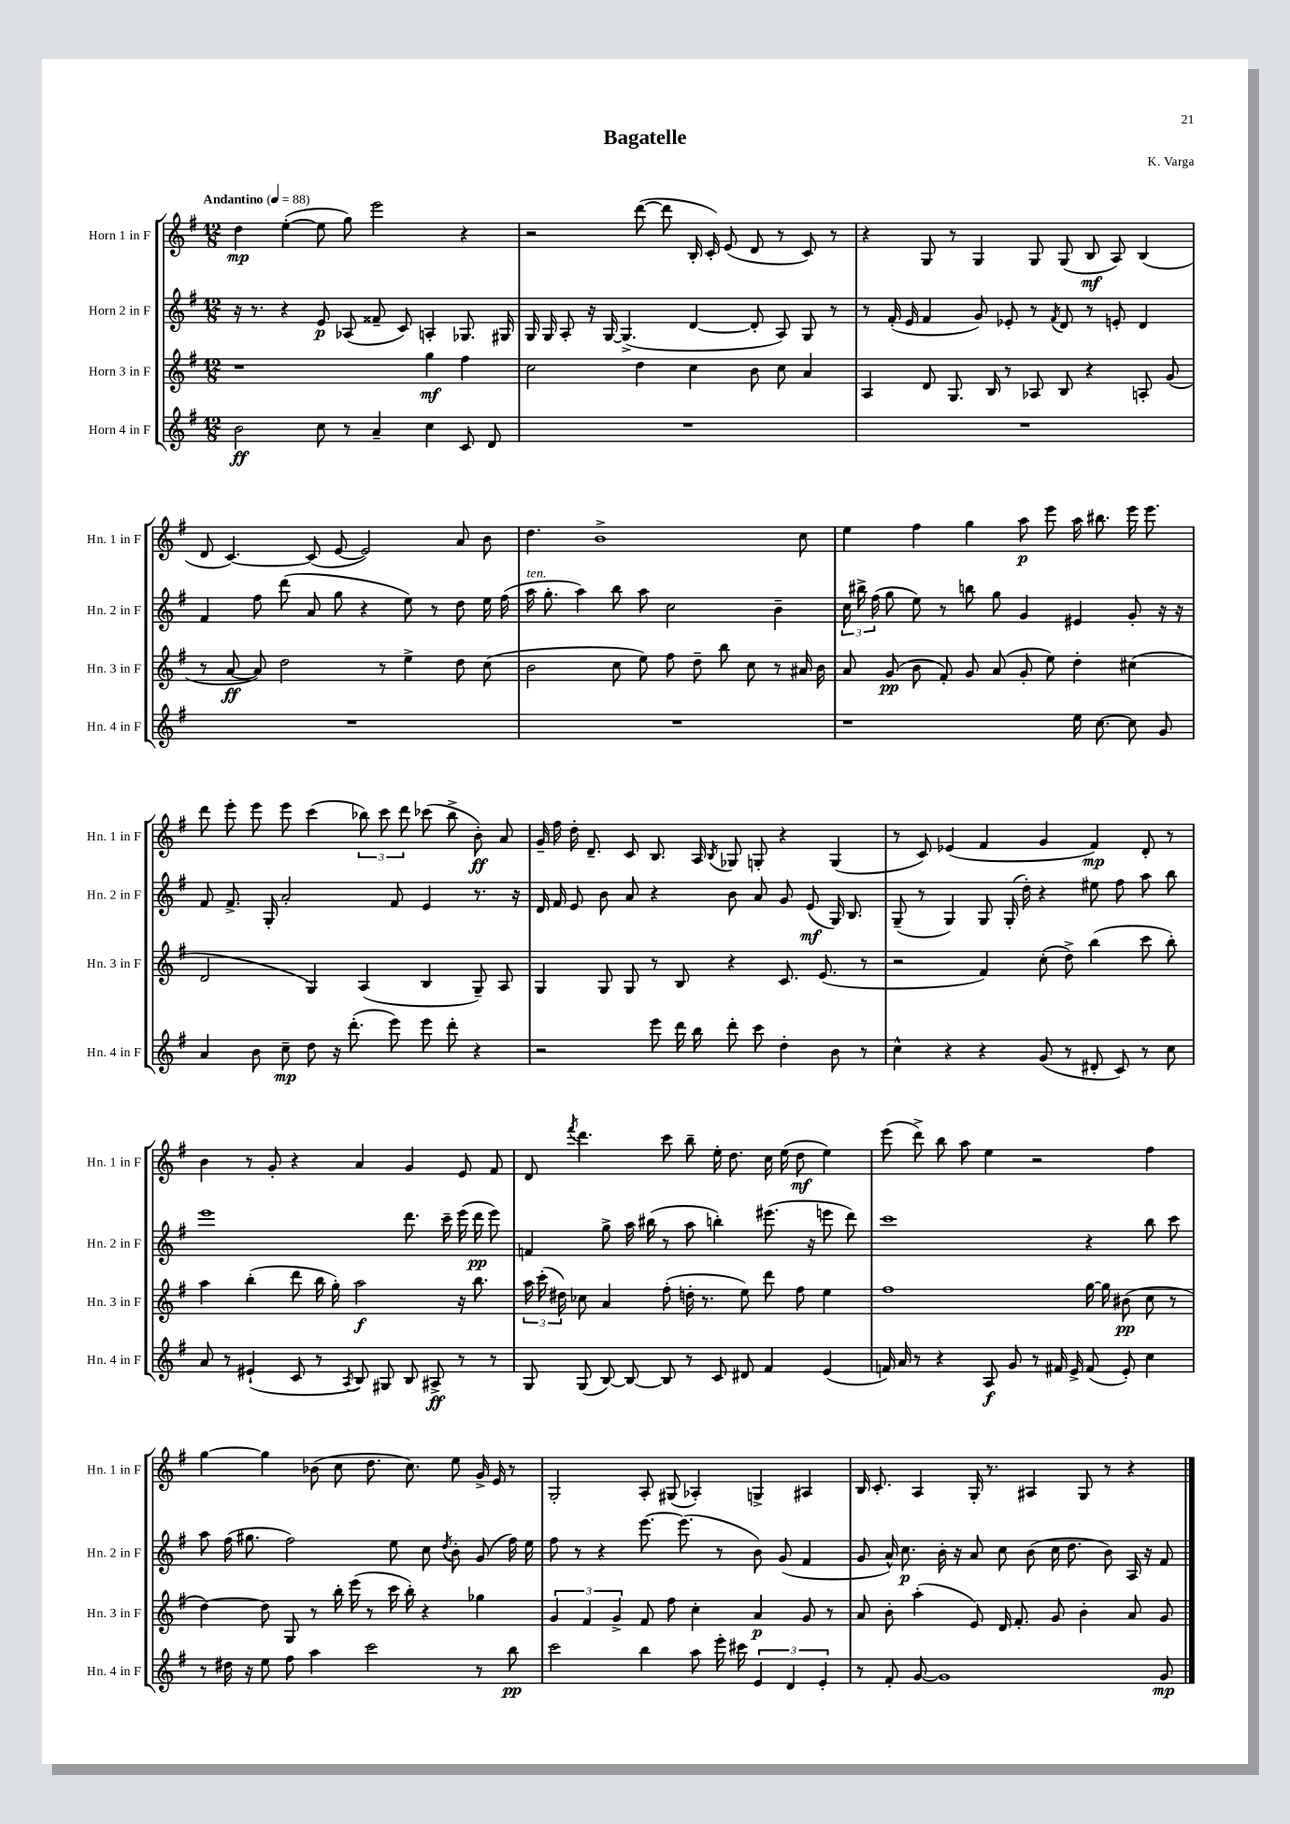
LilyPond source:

\header { title = "Bagatelle" composer = "K. Varga" }
<<
\new StaffGroup <<
\new Staff = "s0" \with { instrumentName = "Horn 1 in F" shortInstrumentName = "Hn. 1 in F" } {
    \clef treble \key g \major \numericTimeSignature \time 12/8 \tempo "Andantino" 4 = 88
    \autoBeamOff d''4\mp e''4~-.( e''8 g''8) e'''2 r4 |
    r2 d'''8~( d'''8 b16-. c'16-.) e'8( d'8 r8 c'8) r8 |
    r4 g8 r8 g4 g8 g8( b8\mf a8) b4( |
    d'8 c'4.~) c'8( e'8~ e'2) a'8 b'8 |
    d''4. b'1-> c''8 |
    e''4 fis''4 g''4 a''8\p e'''8 a''16 bis''8. e'''16 e'''8. |
    d'''8 e'''8-. e'''8 e'''8 c'''4( \tuplet 3/2 { bes''8) c'''8 d'''8 } ces'''8( bes''8-> b'8-.\ff) a'8 |
    g'16-- fis''16 d''16-. d'8.-- c'8 b8. a16 \acciaccatura { b8 } ges8 g8-. r4 g4( |
    r8 c'8) ees'4( fis'4 g'4 fis'4\mp) d'8-. r8 |
    b'4 r8 g'8-. r4 a'4 g'4 e'8 fis'8 |
    d'8 \acciaccatura { fis'''8 } d'''4. c'''8 b''8-- e''16-. d''8. c''16 e''16( d''8\mf e''4) |
    e'''8( d'''8->) b''8 a''8 e''4 r2 fis''4 |
    g''4~ g''4 bes'8( c''8 d''8. c''8.) e''8 g'16-> e'16 r8 |
    g2-. a8-. gis8( aes4-.) g4-> ais4 |
    b16 c'8.-. a4 g16-. r8. ais4 g8 r8 r4 \bar "|." |
}
\new Staff = "s1" \with { instrumentName = "Horn 2 in F" shortInstrumentName = "Hn. 2 in F" } {
    \clef treble \key g \major \numericTimeSignature \time 12/8
    \autoBeamOff r16 r8. r4 e'8\p aes8( fisis'8-- c'8) a4-. ges8. gis16 |
    g16 g16 a8-. r16 g16~ g4.->( d'4~ d'8-. a8) g8 r8 |
    r8 fis'16-.( e'16 fis'4 g'8) ees'8-. r8 \acciaccatura { fis'8 } d'8 r8 e'8-. d'4 |
    fis'4 fis''8 d'''8( a'8 g''8 r4 e''8) r8 d''8 e''16 fis''16( |
    a''16^\markup { \italic "ten." } g''8.-. a''4) b''8 a''8 c''2 b'4-- |
    \tuplet 3/2 { c''16 bis''16-> fis''16( } g''8 e''8) r8 b''8 g''8 g'4 eis'4 g'8-. r16 r16 |
    fis'8 fis'8.-> g16-. a'2-. fis'8 e'4 r8. r16 |
    d'16 fis'16 e'8 b'8 a'8 r4 b'8 a'8 g'8 e'8\mf( g16) b8. |
    g8--( r8 g4) g8 g16-.( d''16-.) r4 eis''8 fis''8 a''8 b''8 |
    e'''1 d'''8. c'''16-- e'''16( d'''16\pp e'''8) |
    f'4 g''8-> a''16 bis''16( r8 a''8 b''4-.) eis'''8.( r16 e'''8 d'''8) |
    c'''1 r4 b''8 c'''8 |
    a''8 fis''16( gis''8. fis''2) e''8 c''8 \acciaccatura { d''8 } b'8-. g'8( fis''16) e''16 |
    fis''8 r8 r4 e'''8.~ e'''8.( r8 b'8) g'8( fis'4 |
    g'8 a'16-^) c''8.\p b'16-. r16 a'8 c''8 b'8( c''16 d''8. b'8) a16 r16 fis'8 \bar "|." |
}
\new Staff = "s2" \with { instrumentName = "Horn 3 in F" shortInstrumentName = "Hn. 3 in F" } {
    \clef treble \key g \major \numericTimeSignature \time 12/8
    \autoBeamOff r1 g''4\mf fis''4 |
    c''2 d''4 c''4 b'8 c''8 a'4 |
    a4 d'8 g8. b16 r8 aes8 b8 r4 a8-. g'8( |
    r8 a'8~\ff a'8) d''2 r8 e''4-> d''8 c''8( |
    b'2 c''8 e''8) fis''8 d''8-- b''8 c''8 r8 ais'16 b'16 |
    a'8 g'8\pp( b'8 fis'8-.) g'8 a'8( g'8-. e''8) d''4-. cis''4( |
    d'2 g4) a4( b4 g8--) a8 |
    g4 g8 g8 r8 b8 r4 c'8. e'8.( r8 |
    r2 fis'4) c''8-.( d''8->) b''4( c'''8 b''8-.) |
    a''4 b''4-.( d'''8 b''16 g''16-.) a''2\f r16 b''8. |
    \tuplet 3/2 { a''16 c'''16-.( dis''16) } ces''8 a'4 fis''8-.( d''16-. r8. e''8) d'''8 fis''8 e''4 |
    fis''1 g''16~ g''16 bis'8\pp( c''8 r8 |
    d''4~) d''8 g8 r8 b''16-. e'''16( r8 c'''16 b''16-.) r4 ges''4 |
    \tuplet 3/2 { g'4 fis'4 g'4-> } fis'8 fis''8 c''4-. a'4\p g'8 r8 |
    a'8 b'8-. a''4-.( e'8) d'16 fis'8.-. g'8 b'4-. a'8 g'8 \bar "|." |
}
\new Staff = "s3" \with { instrumentName = "Horn 4 in F" shortInstrumentName = "Hn. 4 in F" } {
    \clef treble \key g \major \numericTimeSignature \time 12/8
    \autoBeamOff b'2\ff c''8 r8 a'4-- c''4 c'8 d'8 |
    R1. |
    R1. |
    R1. |
    R1. |
    r1 e''16 c''8.~ c''8 g'8 |
    a'4 b'8 c''8--\mp d''8 r16 d'''8.-.( e'''8) e'''8 d'''8-. r4 |
    r2 e'''8 d'''16 b''16 d'''8-. c'''8 d''4-. b'8 r8 |
    c''4-^ r4 r4 g'8( r8 dis'8-. c'8) r8 c''8 |
    a'8 r8 eis'4-!( c'8 r8 \acciaccatura { a8 } b8) gis8 b8 ais8->\ff r8 r8 |
    g8 g8( b8~) b8~ b8 r8 c'8 dis'8 fis'4 e'4( |
    f'16) a'16 r8 r4 a8\f g'8 r8 fis'16 e'16-> fis'8( e'8-.) c''4 |
    r8 dis''16 r16 e''8 fis''8 a''4 c'''2 r8 b''8\pp |
    c'''2 b''4 a''8 e'''16-. cis'''16 \tuplet 3/2 { e'4 d'4 e'4-. } |
    r8 fis'8-. g'8~ g'1 g'8\mp \bar "|." |
}
>>
>>
\layout { \context { \Score \remove "Bar_number_engraver" } }
